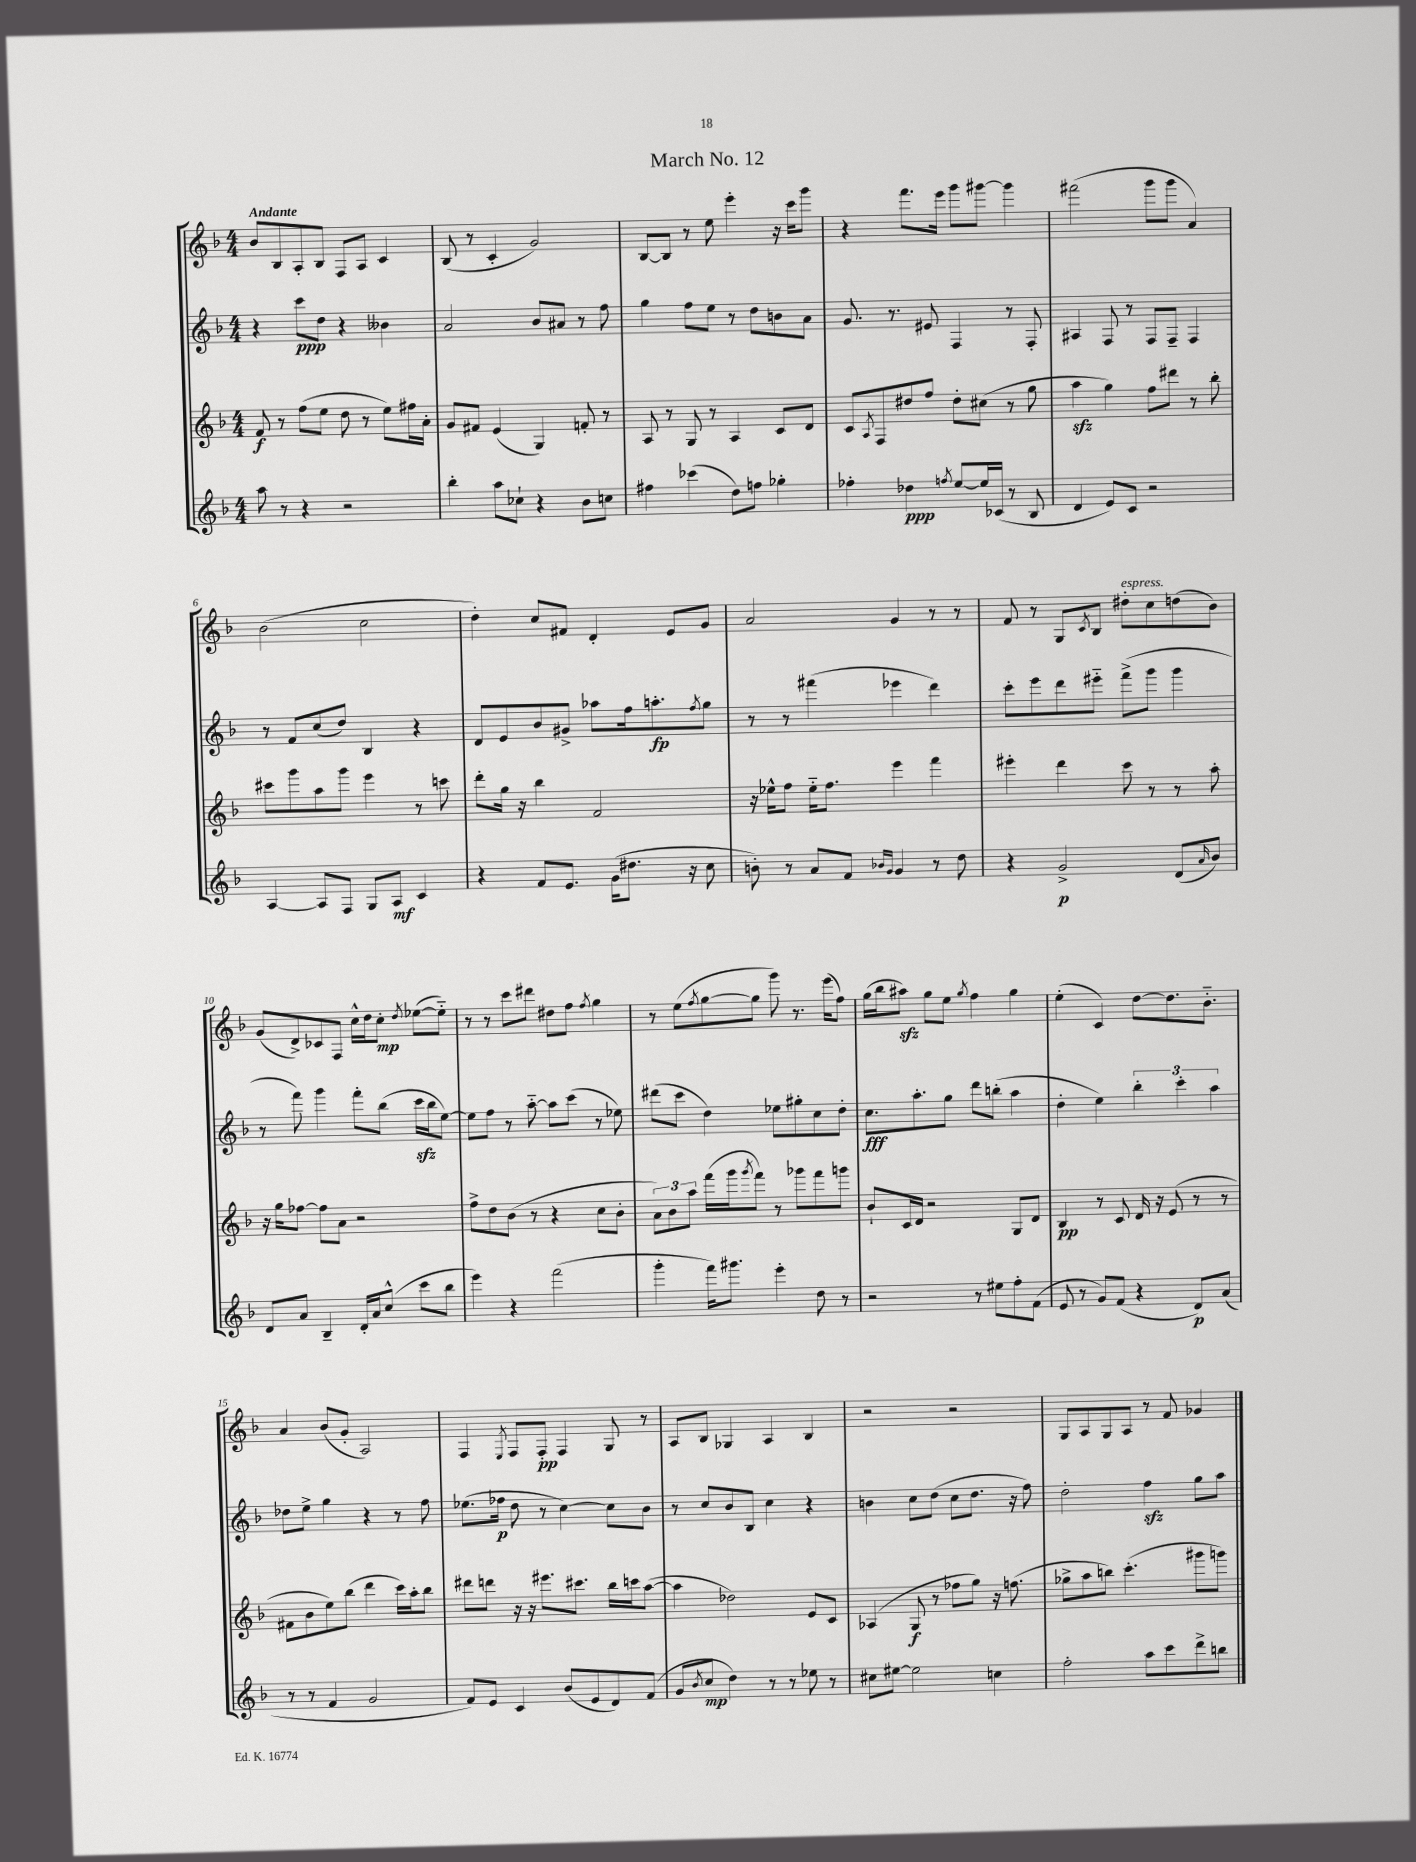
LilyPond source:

\header { title = "March No. 12" }
<<
\new StaffGroup <<
\new Staff = "s0" {
    \clef treble \key f \major \numericTimeSignature \time 4/4 \tempo "Andante"
    bes'8 bes8 a8-. bes8 f8 a8 c'4 |
    bes8( r8 c'4-. g'2) |
    bes8~ bes8 r8 e''8 e'''4-. r16 c'''16 g'''8 |
    r4 f'''8. e'''16 g'''8 gis'''8~ gis'''4 |
    fis'''2( g'''8 g'''8 a'4) |
    bes'2( c''2 |
    d''4-.) c''8 fis'8 d'4-. e'8 g'8 |
    a'2 g'4 r8 r8 |
    f'8 r8 g8 \acciaccatura { c'8 } bes8 dis''8-.^\markup { \italic "espress." } c''8 d''8( bes'8) |
    g'8( d'8->) ces'8 f8 c''16-^ d''16 c''8-.\mp \acciaccatura { d''8 } ees''8~( ees''8-_) |
    r8 r8 c'''8 dis'''8 dis''8 f''8 \acciaccatura { f''8 } g''4 |
    r8 e''8( \acciaccatura { f''8 } g''8~ g''8 g'''8) r8. e'''16( f''8) |
    g''16( bes''16 ais''8\sfz) g''8 e''8 \acciaccatura { g''8 } f''4 g''4 |
    e''4-.( c'4) d''8~ d''8. bes'8.-_ |
    a'4 bes'8( g'8-. a2) |
    f4 \acciaccatura { e8 } f8 f8-.\pp f4 g8 r8 |
    a8 bes8 ges4 a4 bes4 |
    r2 r2 |
    g8 a8 g8 a8 r8 f'8 ges'4 \bar "|." |
}
\new Staff = "s1" {
    \clef treble \key f \major \numericTimeSignature \time 4/4
    r4 c'''8\ppp d''8 r4 beses'4 |
    a'2 bes'8 ais'8 r8 f''8 |
    g''4 f''8 e''8 r8 d''8 b'8 a'8 |
    g'8. r8. eis'8 f4 r8 f8-. |
    ais4 f8 r8 f8 f8-- f4 |
    r8 f'8 c''8( d''8) bes4 r4 |
    d'8 e'8 bes'8 gis'8-> aes''8 f''16 a''8.-.\fp \acciaccatura { f''8 } g''8 |
    r8 r8 fis'''4( ees'''4 d'''4) |
    c'''8-. e'''8 d'''8 eis'''8-_ f'''8->( g'''8 g'''4 |
    r8 f'''8) g'''4 f'''8-. bes''8( c'''16\sfz bes''16 e''8~) |
    e''8 f''8 r8 a''8~-_ a''8 c'''8( r8 ees''8) |
    dis'''8( c'''8 d''4) ees''8 gis''8-. c''8 d''8-. |
    c''8.\fff a''8.-. g''8 d'''8 b''8-.( a''4 |
    d''4-. e''4) \tuplet 3/2 { bes''4-. c'''4-. a''4 } |
    des''8 e''8-> g''4 r4 r8 f''8 |
    ees''8.( fes''16\p d''8 r8 c''4~) c''8 bes'8 |
    r8 c''8 bes'8 bes8 c''4 r4 |
    b'4 c''8 d''8( c''8 d''8. r16 f''8) |
    d''2-. f''4\sfz g''8 a''8 \bar "|." |
}
\new Staff = "s2" {
    \clef treble \key f \major \numericTimeSignature \time 4/4
    f'8\f r8 f''8( e''8 d''8 r8 e''8) fis''16 a'16-. |
    g'8 fis'8 e'4( g4) f'8-. r8 |
    a8 r8 g8 r8 a4 c'8 d'8 |
    c'8 \acciaccatura { a8 } f8 dis''8 f''8 dis''8-. cis''8( r8 g''8 |
    a''4\sfz g''4) f''8 dis'''8 r8 bes''8-. |
    cis'''8 g'''8 a''8 g'''8 e'''4 r8 c'''8 |
    d'''8-. g''16 r16 bes''4 f'2 |
    r16 ees''16-^ f''8 ees''16-_ f''8. e'''4 f'''4 |
    eis'''4-. d'''4 c'''8 r8 r8 a''8-. |
    r16 g''16 fes''8~ fes''8 a'8 r2 |
    f''8-> d''8 bes'8( r8 r4 c''8 bes'8-. |
    \tuplet 3/2 { a'8) bes'8 a''8 } f'''16( g'''16 \acciaccatura { g'''8 } f'''8) r8 ges'''8 f'''8 g'''8 |
    bes'8-! c'16 d'16 r2 g8 d'8 |
    bes4\pp r8 c'8 d'16 r16 e'8( r8 r8 |
    fis'8 bes'8 e''8) bes''8( d'''4 c'''16) a''16-. bes''8 |
    dis'''8 d'''8 r16 r16 eis'''8. cis'''8. bes''16 c'''16 a''8~( |
    a''4 des''2) e'8 c'8 |
    aes4( g8\f r8 fes''8 g''8) r16 f''8.( |
    ges''8-> a''8 b''8) c'''4.-.( gis'''8 g'''8) \bar "|." |
}
\new Staff = "s3" {
    \clef treble \key f \major \numericTimeSignature \time 4/4
    a''8 r8 r4 r2 |
    bes''4-. a''8 ces''8-! r4 bes'8 c''8 |
    fis''4 ces'''4( d''8) f''8 ges''4-. |
    fes''4-. des''4\ppp \acciaccatura { f''8 } e''8~ e''16 ces'16( r8 bes8 |
    d'4 e'8) c'8 r2 |
    a4~ a8 f8 g8 a8\mf c'4 |
    r4 f'8 e'8. g'16( dis''8. r16 c''8 |
    b'8-.) r8 a'8 f'8 \grace { bes'16 g'16 } g'4 r8 d''8 |
    r4 g'2->\p d'8( \grace { a'16 } bes'8) |
    d'8 a'8 bes4-- d'16-. a'16 c''8-^( c'''8 bes''8 |
    e'''4) r4 f'''2( |
    g'''4-. f'''16) gis'''8. e'''4-. d''8 r8 |
    r2 r8 eis''8 f''8-. f'8( |
    e'8 r8 g'8) f'8( r4 d'8\p) a'8( |
    r8 r8 f'4 g'2 |
    f'8) e'8 c'4 bes'8( e'8 d'8) f'8( |
    g'8 \acciaccatura { bes'8 } c''8\mp d''4) r8 r8 ees''8 r8 |
    cis''8 eis''8~ eis''2 c''4 |
    f''2-. a''8 c'''8 d'''8-> b''8 \bar "|." |
}
>>
>>
